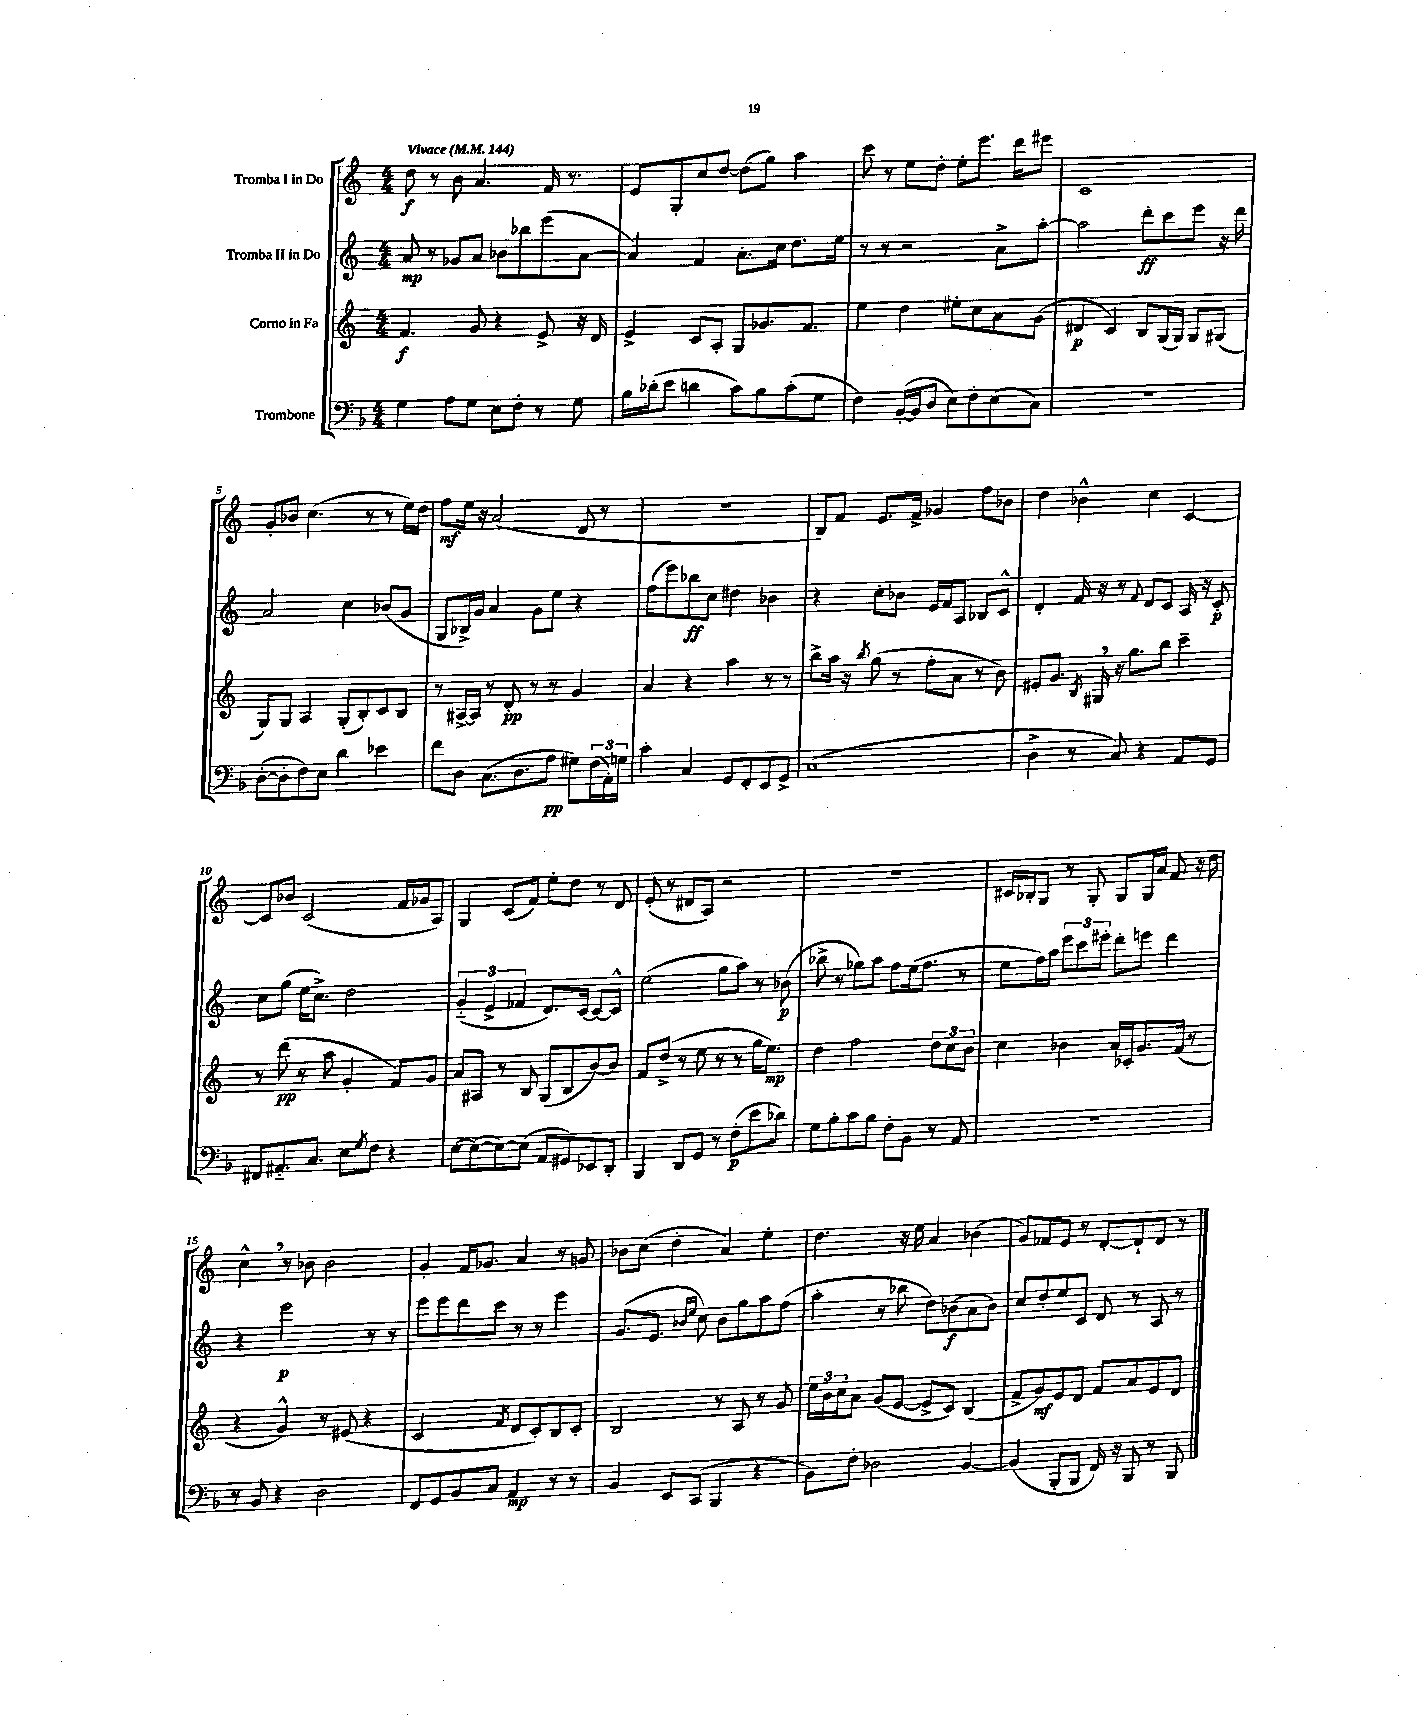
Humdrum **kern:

**kern	**kern	**kern	**kern
*staff4	*staff3	*staff2	*staff1
*clefF4	*clefG2	*clefG2	*clefG2
*k[b-]	*k[]	*k[]	*k[]
*M4/4	*M4/4	*M4/4	*M4/4
*MM144	*MM144	*MM144	*MM144
4G	4.f	8a	8dd
.	.	8r	8r
8A	.	8g-	8b
8G	8g	8a	4.a
8E	4r	8b-	.
8F'	.	8bb-	.
8r	8e^	(8eee	16f
.	.	.	8.r
8G	16r	[8a	.
.	16d	.	.
=	=	=	=
16B-	4e^	4a])	8e
(16d-'	.	.	.
8e	.	.	8G'
4d	8c	4f	8cc
.	8A'	.	[8dd
8c)	8G	8.a'	(8dd]
8B-	8.g-	.	8gg)
.	.	16cc	.
(8c'	.	8.dd	4aa
.	8.f	.	.
8G	.	.	.
.	.	16ee	.
=	=	=	=
4F)	4ee	8r	8ccc
.	.	8r	8r
([16BB-'	4dd	2r	8ee
16BB-]	.	.	.
8D	.	.	8dd'
8E)	8ee#'	.	8ee'
8F'	8cc	.	8.eee
(8E	8a	8a^	.
.	.	.	16ddd
8C)	(8g	[8aa'	8eee#
=	=	=	=
1r	4d#	2aa]	1c
.	4c)	.	.
.	8B	8ddd'	.
.	(16G	8ccc	.
.	16G)	.	.
.	8G	8eee	.
.	(8G#	16r	.
.	.	16ddd	.
=	=	=	=
([8D'	8G)	2a	8g'
8D']	8G	.	8b-
8F)	4A	.	(4.cc
8E	.	.	.
4d	(8G'	4cc	.
.	8B')	.	8r
4e-	8c	(8b-	8r
.	8B	8g	16ee)
.	.	.	16dd
=	=	=	=
8f	8r	8G	8ff
8D	[16A#^	16B-^)	16ee
.	16A#]	16g	16r
(8.C	8r	4a	(2a
.	8d'	.	.
8.D	.	.	.
.	8r	8g	.
8A	8r	8ee	.
8G#)	4g	4r	8d
(24F	.	.	8r
24AA')	.	.	.
24G	.	.	.
=	=	=	=
4c'	4a	(8ff	1r
.	.	8eee)	.
4C	4r	8bb-	.
.	.	8cc	.
8GG	4aa	4dd#	.
8FF'	.	.	.
8EE	8r	4b-	.
8GG^	8r	.	.
=	=	=	=
(1C	8bb^	4r	8B)
.	16aa	.	8f
.	16r	.	.
.	8qbb	.	.
.	(8gg	8cc'	8.e
.	8r	8b-	.
.	.	.	16f^
.	8ff'	16e	4g-
.	.	16f	.
.	8a	8A	.
.	8r	8B-	8ff
.	8b)	8c^^	8b-
=	=	=	=
4D^	8e#'	4d'	4dd
.	8.g	.	.
8r	.	16f	4b-^^
.	8qB	.	.
.	16G#	16r	.
8C)	16r	8r	.
.	8.gg	.	.
.	.	8qqf	.
4r	.	8d	4cc
.	8bb	8c	.
8AA	4ccc~	16A	[4c
.	.	16r	.
8GG	.	8c'	.
=	=	=	=
8FF#	8r	8cc	8c]
8.AA#'~	(8ddd	(8gg	8b-
.	8r	16ee	(2c
8.C	.	8.cc^)	.
.	8aa	.	.
8E	4g'	2dd	.
8qG	.	.	.
8F	.	.	.
4r	8f)	.	16f
.	.	.	16g-
.	8g	.	8A)
=	=	=	=
[8E	8a	(6g'~	4G
(8E_	8A#	.	.
.	.	6e^	.
8E_)	8r	.	(8c
.	.	6f-	.
(8E]	8B	.	8f)
8AA	(8G	8.d)	8ee'
8GG#)	8B	.	8dd
.	.	[16c	.
8EE-	[8b)	8c_	8r
8DD'	8b]	8c^^]	8d
=	=	=	=
4BBB-	8f	(2ee	(8e'
.	(8dd^	.	8r
8DD	8r	.	8d#
8GG	8ee	.	8A)
8r	8r	8gg	2r
(8F'	8r	8aa)	.
8e	16gg	8r	.
.	8.ee)	.	.
8d-)	.	(8b-	.
=	=	=	=
8G	4dd	8bb-^	1r
8B-'	.	8r	.
8c	2ff	8gg-)	.
8B-	.	8aa	.
8F'	.	8ff	.
8BB-	.	(16ee	.
.	.	8.ff	.
8r	12dd	.	.
.	12cc	.	.
8AA	.	8r	.
.	12b	.	.
=	=	=	=
1r	4cc	8ee	16c#
.	.	.	16B-'
.	.	16ff)	8G
.	.	16aa	.
.	4b-	12eee	8r
.	.	12ccc	.
.	.	.	8G'
.	.	12eee#'	.
.	16a	8ddd'	8G
.	16c-'	.	.
.	8.g	8eee	16G
.	.	.	16a
.	.	4ddd	8f
.	(16f	.	.
.	8r	.	16r
.	.	.	16dd
=	=	=	=
8r	4r	4r	4cc^^
8BB-	.	.	.
4r	4g^^)	2eee	8r
.	.	.	8b-
2D	8r	.	2b-
.	(8e#	.	.
.	4r	8r	.
.	.	8r	.
=	=	=	=
8FF	2c	8eee	4g'
8GG	.	8eee	.
8BB-	.	8ddd	16f
.	.	.	8.g-
8C	.	8ccc	.
.	8qf	.	.
4AA	8d	8r	4a
.	8c')	8r	.
8r	8B	4eee	8r
8r	8c'	.	8g
=	=	=	=
4BB-	2B	(8.g	8b-
.	.	.	(8cc
.	.	8.e	.
8EE	.	.	4dd'
.	.	16qqb-	.
.	.	16qqee	.
(8CC	.	8cc)	.
4BBB-	8r	8b-	4a)
.	8A	8gg	.
4r	8r	8aa	4ee'
.	8g	(8ff	.
=	=	=	=
8BB-)	24ee	4aa'	4.dd
.	24b	.	.
.	24cc	.	.
8F'	8a	.	.
2D-	(8g	8r	.
.	[8e	8bb-	16r
.	.	.	16ee
.	8e^]	8dd)	4a
.	8c)	(8b-	.
[4BB-	(4B	8a	(4b-
.	.	8b-)	.
=	=	=	=
(4BB-]	8f^	8cc	8g)
.	8g)	8dd'	8f-
8BBB-'	8e	8ee	8e
8BBB-	8d	8c	8r
16FF)	8f	8d	[8d'
16r	.	.	.
8BBB-	8a	8r	8d`]
8r	8e	8A	8d
8BBB-	8d	8r	8r
==	==	==	==
*-	*-	*-	*-
